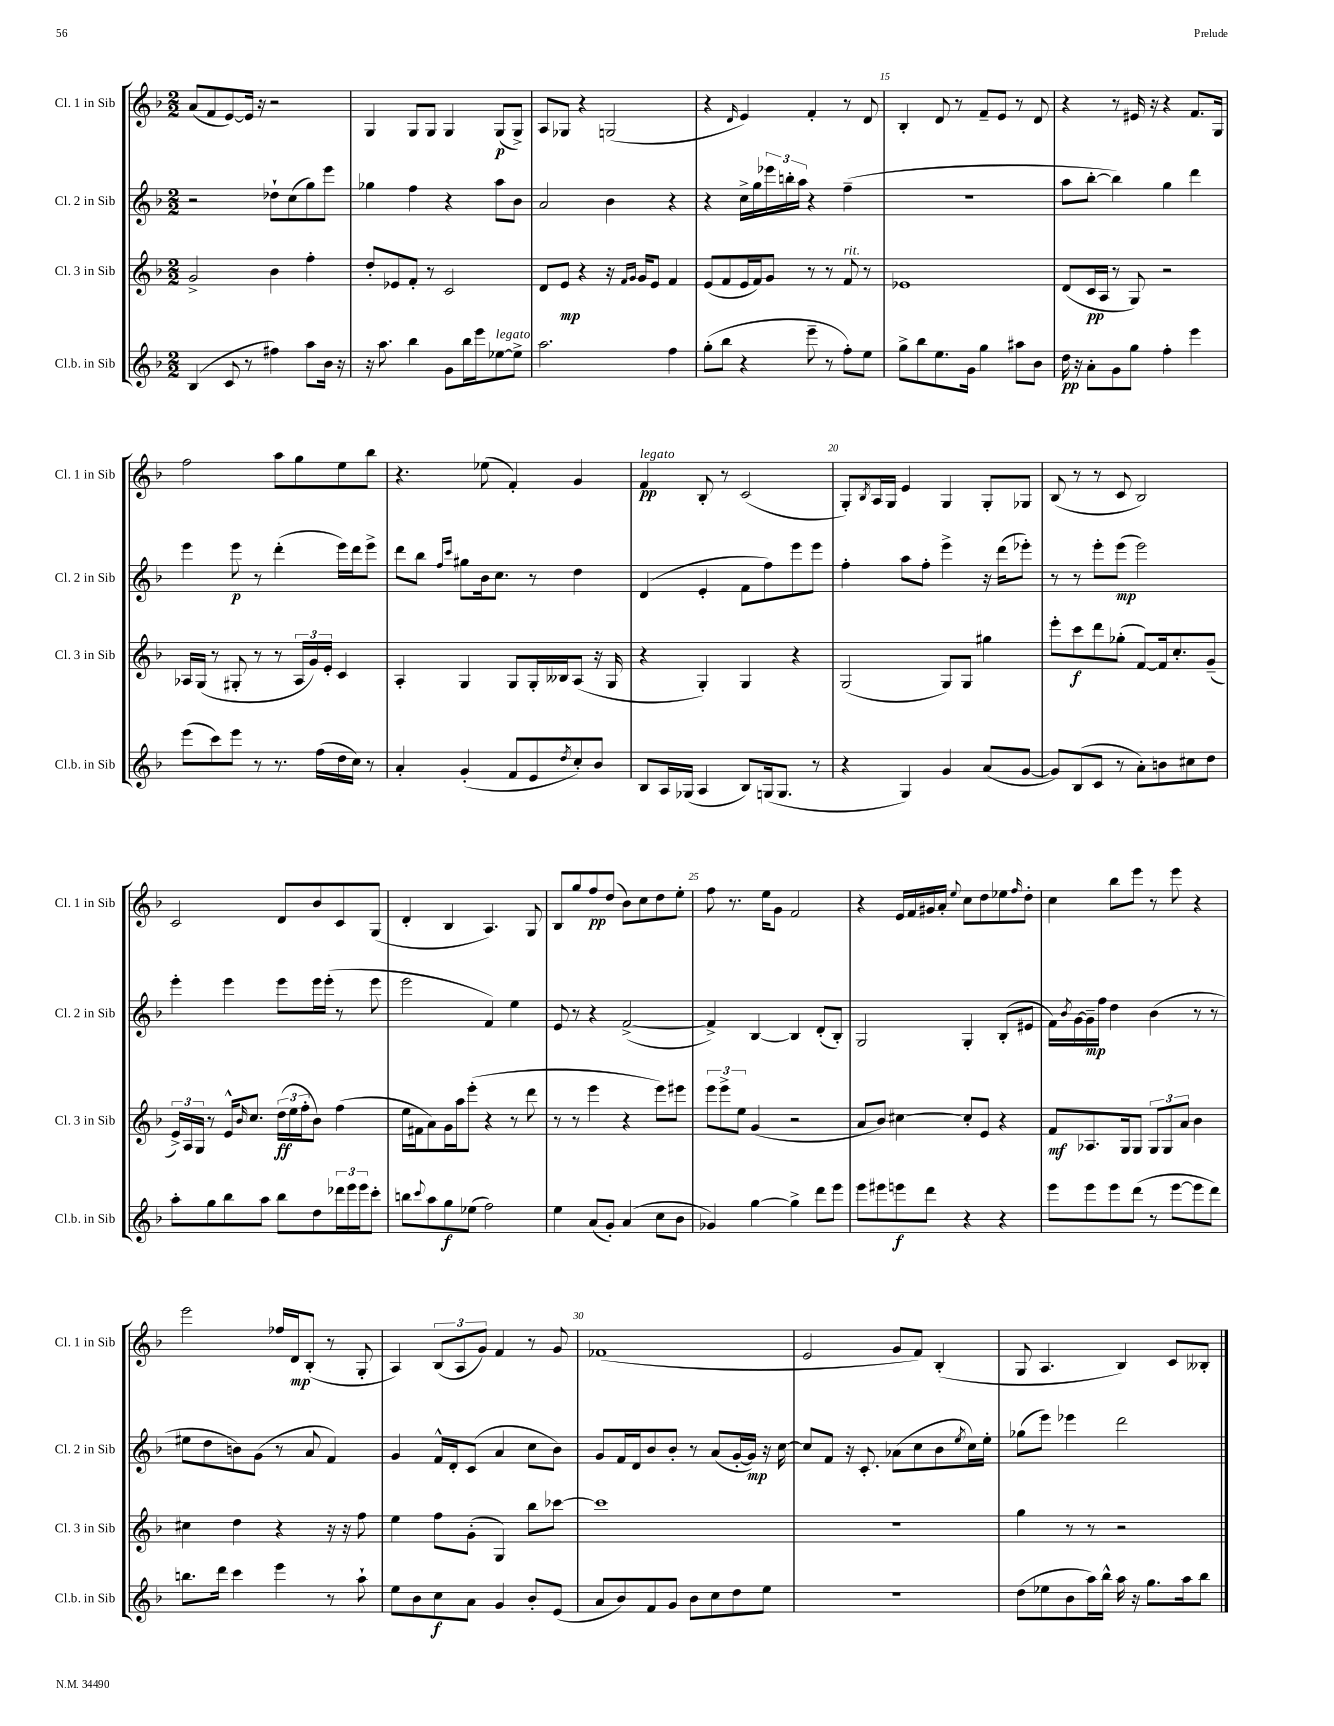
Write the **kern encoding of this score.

**kern	**kern	**kern	**kern
*staff4	*staff3	*staff2	*staff1
*clefG2	*clefG2	*clefG2	*clefG2
*k[b-]	*k[b-]	*k[b-]	*k[b-]
*M2/2	*M2/2	*M2/2	*M2/2
(4B-	2g^	2r	(8a
.	.	.	8f
8c	.	.	[8e)
8r	.	.	16e]
.	.	.	16r
4ff#)	4b-	8dd-`	2r
.	.	(8cc	.
8aa	4ff'	8gg)	.
16b-	.	8eee	.
16r	.	.	.
=	=	=	=
16r	8dd'	4gg-	4G
8.aa	.	.	.
.	8e-	.	.
4bb-	8f'	4ff	8G
.	8r	.	8G
8g	2c	4r	4G
16bb-	.	.	.
16eee	.	.	.
[8ee-	.	8aa	(8G
8ee-^]	.	8b-	8G^)
=	=	=	=
2.aa	8d	2a	8A
.	8e	.	8G-
.	4r	.	4r
.	16r	4b-	(2G
.	16qqf	.	.
.	16qqg	.	.
.	16g	.	.
.	8e	.	.
4ff	4f	4r	.
=	=	=	=
(8gg'	(8e	4r	4r
8bb-	8f	.	.
.	.	.	16qqd
4r	16e	16cc^	4e)
.	16f)	16gg	.
.	8g	24eee-	.
.	.	24bb'	.
.	.	24aa	.
8eee~	8r	4r	4f'
8r	8r	.	.
8ff')	8f	(4ff~	8r
8ee	8r	.	8d
=	=	=	=
8gg^	1e-	1r	4B-'
8bb-	.	.	.
8.ee	.	.	8d
.	.	.	8r
16g	.	.	.
4gg	.	.	8f~
.	.	.	8e
8aa#	.	.	8r
8b-	.	.	8d
=	=	=	=
16dd	(8d	8aa	4r
16r	.	.	.
8a'	16c	[8bb-'	.
.	16A	.	.
8g	8r	4bb-])	8r
8gg	8G)	.	16e#
.	.	.	16r
4ff'	2r	4gg	4r
4eee	.	4ddd	8.f
.	.	.	16G
=	=	=	=
(8eee	16A-	4eee	2ff
.	(16G	.	.
8ccc)	8r	.	.
8eee	8G#'	8eee	.
8r	8r	8r	.
8.r	8r	(4ddd'	8aa
.	24A-	.	8gg
.	24g)	.	.
(16ff	.	.	.
.	24e'	.	.
16dd	4c	16eee)	8ee
16cc)	.	16ddd	.
8r	.	8eee^	8bb-
=	=	=	=
4a'	4A'	8ddd	4.r
.	.	8bb-	.
.	.	16qqff	.
.	.	16qqccc	.
(4g'	4G	8gg#	.
.	.	16b-	(8ee-
.	.	8.cc	.
8f	8G	.	4f')
8e	16G'	8r	.
.	16B--	.	.
8qdd	.	.	.
8cc')	(8A	4dd	4g
8b-	16r	.	.
.	16G	.	.
=	=	=	=
8B-	4r	(4d	4f
16A	.	.	.
(16G-	.	.	.
4A	4G')	4e'	8B-'
.	.	.	8r
8B-)	4G	8f	(2c
(16G	.	8ff)	.
8.G	.	.	.
.	4r	8eee	.
8r	.	8eee	.
=	=	=	=
4r	(2G	4ff'	8G')
.	.	.	8qB-
.	.	.	16A
.	.	.	16G
4G)	.	8aa	4e
.	.	8ff'	.
4g	8G)	4eee^	4G
.	8G	.	.
(8a	4gg#	16r	8G'
.	.	(16ddd	.
[8g	.	8eee-')	8G-
=	=	=	=
8g])	8eee'	8r	(8B-
(8B-	8ccc	8r	8r
8c	8ddd	8eee'	8r
8r	(8gg-'	(8eee	8c
8a')	[8f)	2eee)	2B-)
8b	16f]	.	.
.	8.cc'	.	.
8cc#	.	.	.
8dd	(8g~	.	.
=	=	=	=
8aa'	24e^)	4eee'	2c
.	24A	.	.
.	24G	.	.
8gg	8r	.	.
8bb-	16e^^	4eee	.
.	16qqb-	.	.
.	8.cc	.	.
8aa	.	.	.
8bb-	(24dd	8eee	8d
.	24ee	.	.
.	24ff'	.	.
8dd	8b-)	16eee	8b-
.	.	(16eee'	.
24ddd-	(4ff	8r	8c
24eee	.	.	.
24eee	.	.	.
8ccc'	.	8eee	(8G
=	=	=	=
8bb	16ee	2eee	4d'
.	16f#	.	.
8qqccc	.	.	.
8aa	8a)	.	.
8gg	16g	.	4B-
.	16aa	.	.
(8ee-	(8eee'	.	.
2ff)	4r	4f)	4.A)
.	8r	4ee	.
.	8ddd	.	8G
=	=	=	=
4ee	8r	8e	8B-
.	8r	8r	8gg
(8a	4eee	4r	8ff
8g')	.	.	(8dd
(4a	4r	([2f^	8b-)
.	.	.	8cc
8cc	8eee)	.	8dd
8b-	8eee#	.	8ee'
=	=	=	=
4g-)	12eee	4f^])	8ff
.	12eee^	.	.
.	.	.	8.r
.	12ee	.	.
[4gg	(4g	[4B-	.
.	.	.	16ee
.	.	.	8g
4gg^]	2r	4B-]	2f
8ddd	.	(8d'	.
8eee	.	8B-')	.
=	=	=	=
8eee	8a	2G	4r
8eee#	8b-)	.	.
8eee	[4cc#	.	16e
.	.	.	16f
8ddd	.	.	16g#
.	.	.	16a'
.	.	.	8qqee
4r	8cc#']	4G'	8cc
.	8e	.	8dd
4r	4r	(8B-'	8ee-
.	.	.	16qqff
.	.	8e#	8dd'
=	=	=	=
8eee	8f	16f)	4cc
.	.	8qb-	.
.	.	[16g	.
8eee	8.A-	16g~]	.
.	.	16ff	.
8eee	.	4dd	8bb-
.	16G	.	.
(8ddd	8G	.	8eee
8r	12G	(4b-	8r
.	12G	.	.
[8eee	.	.	8eee
.	12a	.	.
8eee]	4b-	8r	4r
8ddd)	.	8r	.
=	=	=	=
8.bb	4cc#	8ee#	2eee
.	.	8dd	.
16ddd	.	.	.
4ccc	4dd	8b)	.
.	.	(8g	.
4eee	4r	8r	16ff-
.	.	.	16d
.	.	8a	(8B-'
8r	16r	4f)	8r
.	16r	.	.
8aa`	8ff	.	8G'
=	=	=	=
8ee	4ee	4g	4A)
8b-	.	.	.
8cc	8ff	16f^^	(12B-
.	.	16d'	.
.	.	.	12A
8a	(8g'	(8c	.
.	.	.	12g)
4g	4G)	4a	4f
8b-'	8bb-	8cc	8r
(8e	[8ccc-	8b-)	8g
=	=	=	=
8a	1ccc-]	8g	(1f-
8b-)	.	16f	.
.	.	16d	.
8f	.	8b-	.
8g	.	8b-'	.
8b-	.	8r	.
8cc	.	(8a	.
8dd	.	[16g'	.
.	.	16g])	.
8ee	.	16r	.
.	.	[16cc	.
=	=	=	=
1r	1r	8cc]	2e
.	.	8f	.
.	.	16r	.
.	.	8.c'	.
.	.	(8a-	8g
.	.	8cc	8f)
.	.	8b-	(4B-'
.	.	8qee	.
.	.	16cc)	.
.	.	16ee'	.
=	=	=	=
(8dd	4gg	(8gg-	8G
8ee-	.	8eee)	4.A
8b-	8r	4eee-	.
16aa)	8r	.	.
16bb-^^	.	.	.
16aa	2r	2ddd	4B-)
16r	.	.	.
8.gg	.	.	.
.	.	.	8c
16aa	.	.	.
8bb-	.	.	8B--'
==	==	==	==
*-	*-	*-	*-
